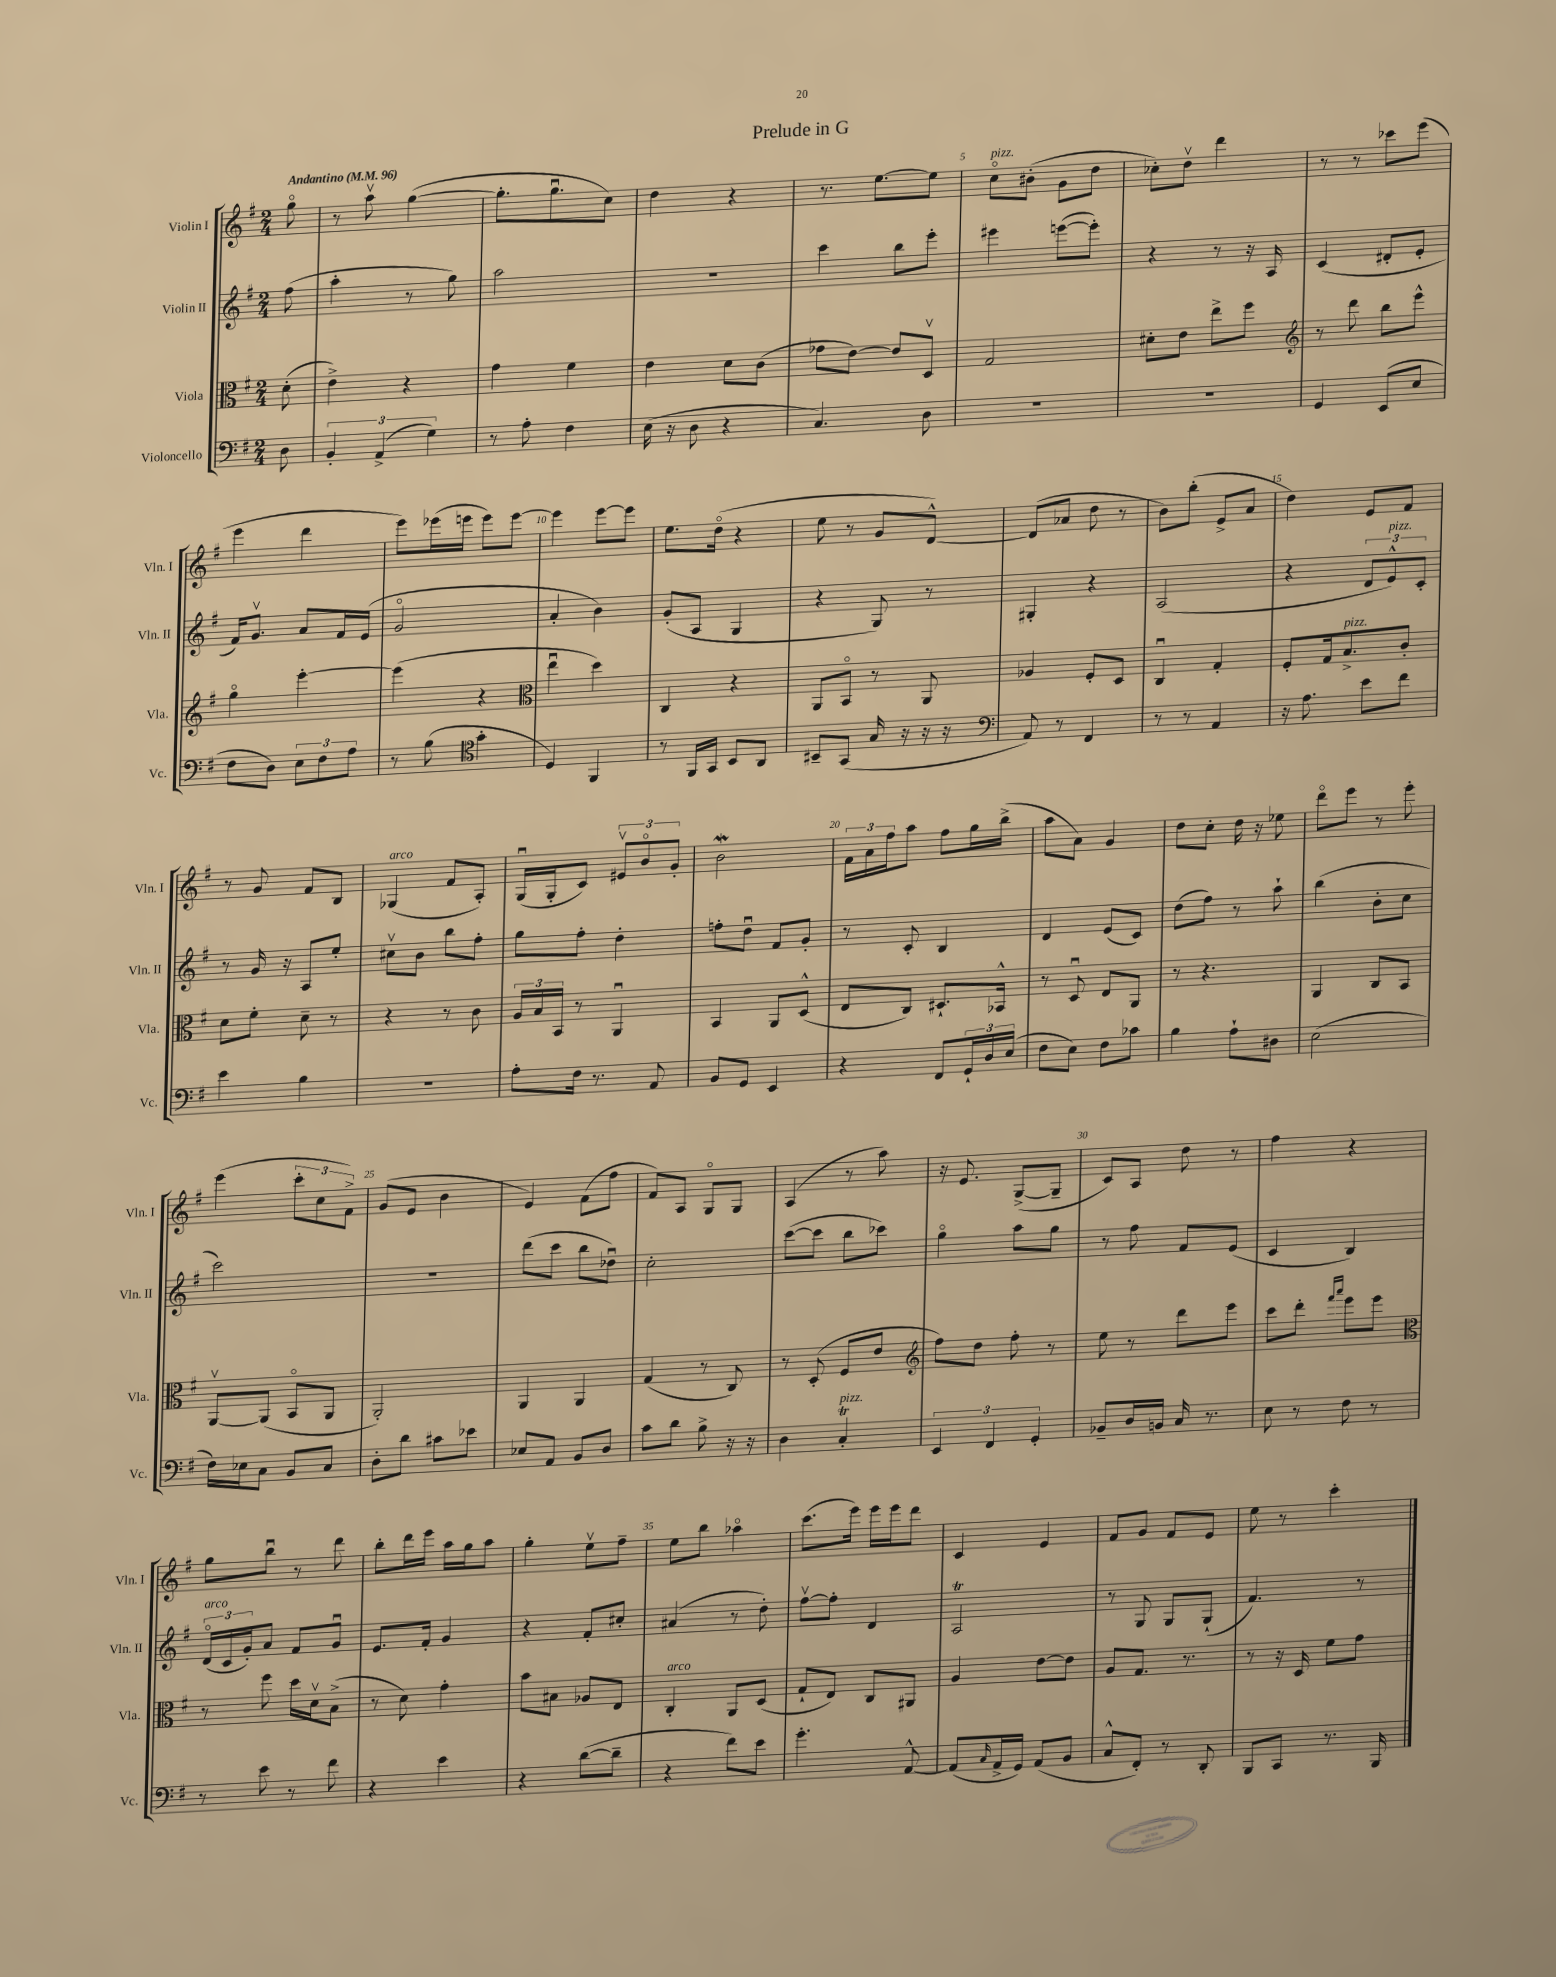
\header { title = "Prelude in G" }
<<
\new StaffGroup <<
\new Staff = "s0" \with { instrumentName = "Violin I" shortInstrumentName = "Vln. I" } {
    \clef treble \key g \major \numericTimeSignature \time 2/4 \partial 8 \tempo "Andantino" 4 = 96
    g''8\flageolet |
    r8 a''8\upbow g''4~( |
    g''8.-. g''8.\downbow c''8) |
    d''4 r4 |
    r8. e''8.~ e''8 |
    c''8\flageolet^\markup { \italic "pizz." } bis'8-.( g'8 d''8 |
    ces''8-.) d''8\upbow d'''4 |
    r8 r8 ces'''8 e'''8( |
    e'''4 d'''4 |
    e'''8) ees'''16( e'''16 e'''8) e'''8~ |
    e'''4 e'''8~ e'''8 |
    e''8. d''16\flageolet( r4 |
    e''8 r8 g'8 d'8~-^) |
    d'8( aes'8 d''8 r8 |
    b'8) b''8-.( e'8-> a'8 |
    d''4) e'8 fis'8 |
    r8 g'8 fis'8 b8 |
    ges4^\markup { \italic "arco" }( fis'8 a8-.) |
    g16\downbow( g16-. c'8) \tuplet 3/2 { eis'8\upbow b'8\flageolet g'8-. } |
    b'2\mordent |
    \tuplet 3/2 { fis'16 a'16 fis''16 } a''8 fis''8 g''16 b''16->( |
    a''8 a'8) g'4 |
    d''8 c''8-. d''16 r16 ees''8 |
    d'''8\flageolet e'''8 r8 e'''8-. |
    e'''4( \tuplet 3/2 { c'''8-. c''8 fis'8->) } |
    g'8( e'8 b'4 |
    e'4) fis'8( fis''8 |
    fis'8) a8 g8\flageolet g8 |
    a4( r8 a''8) |
    r16 e'8. g8~->( g8-- |
    c'8) a8 d''8 r8 |
    fis''4 r4 |
    g''8 b''8\downbow r8 d'''8 |
    b''8-. d'''16 e'''16 a''16 g''16 a''8 |
    g''4-. e''8\upbow fis''8-- |
    e''8 b''8 aes''4\flageolet |
    c'''8.( e'''16) e'''16 e'''16 d'''8 |
    c'4 e'4 |
    fis'8 g'8 fis'8 e'8 |
    e''8 r8 c'''4-. \bar "|." |
}
\new Staff = "s1" \with { instrumentName = "Violin II" shortInstrumentName = "Vln. II" } {
    \clef treble \key g \major \numericTimeSignature \time 2/4 \partial 8
    fis''8( |
    a''4-. r8 g''8) |
    a''2 |
    R2 |
    c'''4 b''8 e'''8-. |
    eis'''4 e'''8~( e'''8-.) |
    r4 r8 r16 a16 |
    c'4( dis'8-. e'8-. |
    fis'16) g'8.\upbow a'8 fis'16 e'16( |
    g'2\flageolet |
    a'4-. b'4) |
    g'8-.( a8 g4 |
    r4 g8) r8 |
    gis4-. r4 |
    a2( |
    r4 \tuplet 3/2 { d'8 e'8-^^\markup { \italic "pizz." }) c'8-. } |
    r8 g'16 r16 a8 e''8-. |
    cis''8\upbow b'8 b''8 fis''8-. |
    g''8 fis''8-. d''4-. |
    f''8-. d''8\downbow fis'8 g'8-. |
    r8 c'8-. b4 |
    d'4 e'8( c'8) |
    d''8( fis''8) r8 a''8-! |
    b''4( b'8-. c''8 |
    c'''2) |
    R2 |
    d'''8( c'''8 b''8 des''8\downbow) |
    c''2-. |
    c'''8~( c'''8 b''8 ces'''8) |
    g''4\flageolet a''8 g''8 |
    r8 fis''8 fis'8 e'8( |
    c'4 b4) |
    \tuplet 3/2 { d'16\flageolet^\markup { \italic "arco" }( c'16 g'16-.) } a'8 fis'8 g'8\downbow |
    e'8. fis'16-. g'4 |
    r4 fis'8-. cis''8-. |
    ais'4( r8 d''8-.) |
    fis''8~\upbow fis''8-. d'4 |
    a2\trill |
    r8 g8 g8 g8-!( |
    fis'4.) r8 \bar "|." |
}
\new Staff = "s2" \with { instrumentName = "Viola" shortInstrumentName = "Vla." } {
    \clef alto \key g \major \numericTimeSignature \time 2/4 \partial 8
    d'8-.( |
    e'4->) r4 |
    g'4 fis'4 |
    e'4 d'8 c'8( |
    ges'8 e'8~) e'8 d8\upbow |
    g2 |
    dis'8-. e'8 e''8-> fis''8 |
    \clef treble r8 d'''8 b''8 e'''8-^ |
    g''4\flageolet e'''4~-. |
    e'''4( r4 |
    \clef alto e''4\downbow d''4) |
    c4 r4 |
    a,8 b,8\flageolet r8 a,8 |
    aes4 fis8-. d8 |
    c4\downbow g4-. |
    fis8-. g16 b8.->^\markup { \italic "pizz." } c'8-. |
    d'8 fis'8-. d'8-- r8 |
    r4 r8 c'8 |
    \tuplet 3/2 { a16 b16 b,16 } r8 a,4\downbow |
    b,4 a,8 d8-^( |
    e8 c8) dis8.-! bes,16-^ |
    r8 d8\downbow e8 a,8 |
    r8 r4. |
    a,4 c8 b,8 |
    a,8~\upbow a,8( b,8\flageolet a,8 |
    a,2-.) |
    a,4 a,4 |
    g4( r8 c8) |
    r8 d8-.( fis8 e'8 |
    \clef treble fis''8) d''8 fis''8-. r8 |
    e''8 r8 d'''8 e'''8 |
    c'''8 d'''8-. \grace { fis'''16 a'''16 } e'''8 e'''8 |
    \clef alto r8 fis''8 d''16 d'16\upbow b8->( |
    r8 d'8) g'4-. |
    b'8 bis8 aes8 e8 |
    c4-.^\markup { \italic "arco" } a,8 d8( |
    g8-! e8) c8 ais,8 |
    a4 e'8~ e'8 |
    a8 g8. r8. |
    r8 r16 d16 fis'8 g'8 \bar "|." |
}
\new Staff = "s3" \with { instrumentName = "Violoncello" shortInstrumentName = "Vc." } {
    \clef bass \key g \major \numericTimeSignature \time 2/4 \partial 8
    d8 |
    \tuplet 3/2 { b,4-. a,4->( g4) } |
    r8 a8-. fis4 |
    e16( r16 d8 r4 |
    c4.) d8 |
    R2 |
    R2 |
    g,4 e,8( e8 |
    fis8 d8) \tuplet 3/2 { e8 fis8 a8 } |
    r8 b8( \clef tenor g'4-. |
    d4) fis,4 |
    r8 fis,16 g,16 b,8 a,8 |
    bis,8-- g,8( g16 r16 r16 r16 |
    \clef bass a,8) r8 fis,4 |
    r8 r8 a,4 |
    r16 a8. e'8 fis'8 |
    e'4 b4 |
    r2 |
    a8-. fis16 r8. a,8 |
    b,8 g,8 e,4 |
    r4 fis,8 \tuplet 3/2 { g,16-! d16 e16( } |
    fis8 e8) fis8 ces'8 |
    b4 a8-! dis8 |
    e2( |
    fis16) ees16 c8 b,8 c8 |
    d8-. d'8 cis'8 ees'8 |
    ees8 a,8 b,8 d8 |
    c'8 d'8 b8-> r16 r16 |
    d4 c4-.\trill^\markup { \italic "pizz." } |
    \tuplet 3/2 { e,4 fis,4 g,4-. } |
    bes,8-- d16 b,16 c16 r8. |
    e8 r8 fis8 r8 |
    r8 e'8 r8 fis'8 |
    r4 e'4 |
    r4 d'8~( d'8-- |
    r4 fis'8) e'8 |
    g'4.-. a,8~-^ |
    a,8( \grace { c16 } a,16-> g,16) a,8( b,8 |
    c8-^ fis,8-.) r8 d,8-. |
    b,,8 c,8 r8. b,,16 \bar "|." |
}
>>
>>
\layout { \context { \Score \override BarNumber.break-visibility = ##(#f #t #t) barNumberVisibility = #(every-nth-bar-number-visible 5) } }
